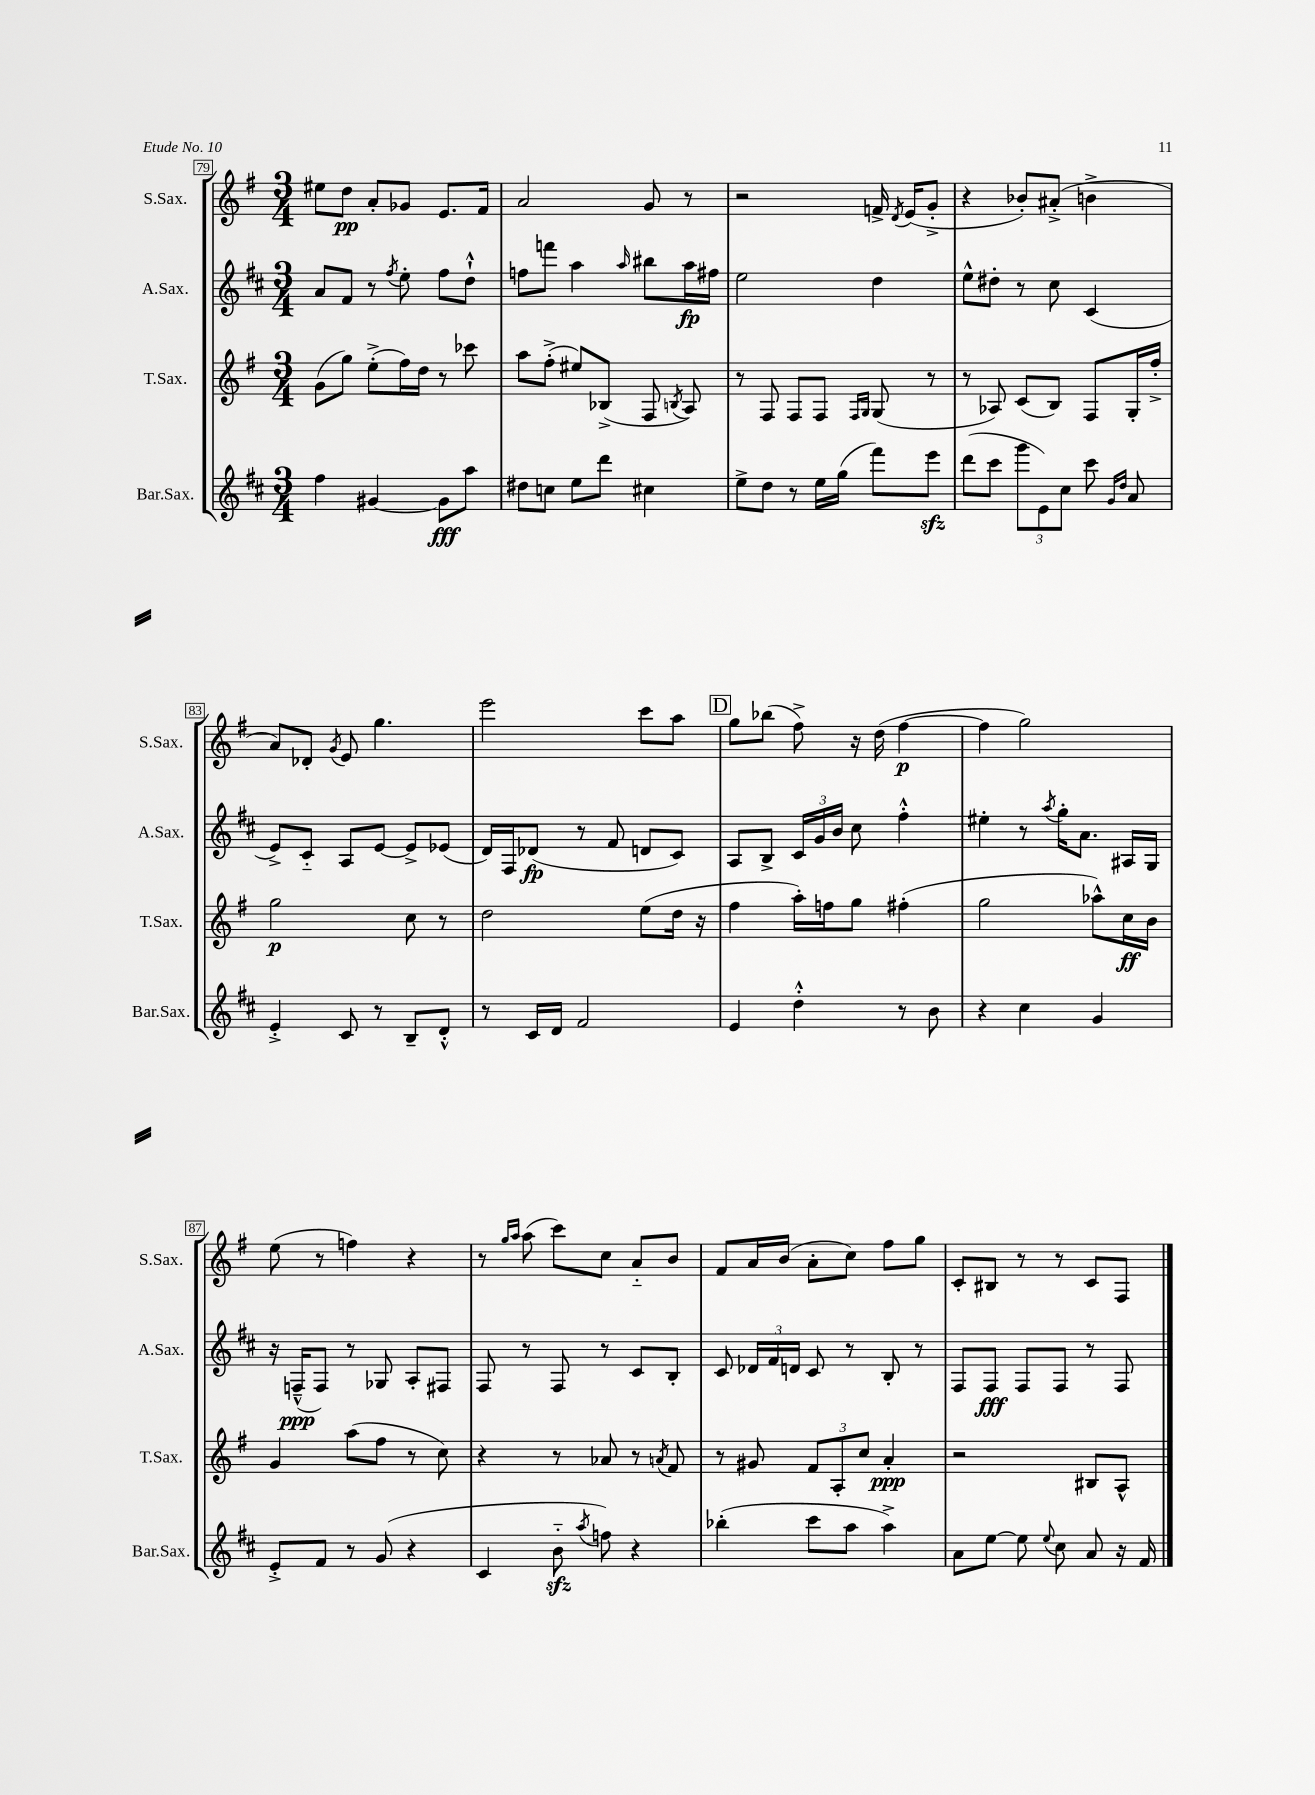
<<
\new StaffGroup <<
\new Staff = "s0" \with { instrumentName = "S.Sax." shortInstrumentName = "S.Sax." } {
    \clef treble \key g \major \numericTimeSignature \time 3/4
    \autoBeamOff eis''8[ d''8]\pp a'8[-. ges'8] e'8.[ fis'16] |
    a'2 g'8 r8 |
    r2 f'16-> \acciaccatura { d'8 } e'16[( g'8]-.-> |
    r4 bes'8[-.) ais'8]-.->( b'4-> |
    a'8[) des'8]-. \acciaccatura { g'8 } e'8 g''4. |
    e'''2 c'''8[ a''8] |
    \mark \markup { \box "D" } g''8[ bes''8]( fis''8->) r16 d''16( fis''4~\p |
    fis''4 g''2) |
    e''8( r8 f''4) r4 |
    r8 \grace { g''16[ a''16] } a''8( c'''8[) c''8] a'8[-_ b'8] |
    fis'8[ a'16 b'16]( a'8[-. c''8]) fis''8[ g''8] |
    c'8[-. bis8] r8 r8 c'8[ fis8] \bar "|." |
}
\new Staff = "s1" \with { instrumentName = "A.Sax." shortInstrumentName = "A.Sax." } {
    \clef treble \key d \major \numericTimeSignature \time 3/4
    \autoBeamOff a'8[ fis'8] r8 \acciaccatura { fis''8 } e''8-. fis''8[ d''8]-!-^ |
    f''8[ f'''8] a''4 \grace { a''16 } bis''8[ a''16\fp fis''16] |
    e''2 d''4 |
    e''8[-^ dis''8]-. r8 cis''8 cis'4( |
    e'8[->) cis'8]-_ a8[ e'8]~ e'8[-> ees'8]( |
    d'16[) fis16 des'8]\fp( r8 fis'8 d'8[ cis'8]) |
    \mark \markup { \box "D" } a8[ b8]-> \tuplet 3/2 { cis'16[ g'16 b'16] } cis''8 fis''4-.-^ |
    eis''4-. r8 \acciaccatura { a''8 } g''16[-. a'8.] ais16[ g16] |
    r16 f16[---^\ppp( f8]) r8 ges8 a8[-. fis8] |
    fis8 r8 fis8 r8 cis'8[ b8]-. |
    cis'8 \tuplet 3/2 { des'16[ fis'16 d'16] } cis'8 r8 b8-. r8 |
    fis8[ fis8]\fff fis8[ fis8] r8 fis8 \bar "|." |
}
\new Staff = "s2" \with { instrumentName = "T.Sax." shortInstrumentName = "T.Sax." } {
    \clef treble \key g \major \numericTimeSignature \time 3/4
    \autoBeamOff g'8[( g''8]) e''8[-.->( fis''16) d''16] r8 ces'''8 |
    a''8[ fis''8]-.->( eis''8[) bes8]->( fis8 \acciaccatura { b8 } a8) |
    r8 fis8 fis8[ fis8] \grace { fis16[ g16] } g8( r8 |
    r8 aes8) c'8[( b8]) fis8[ g16-. fis''16]-.-> |
    g''2\p c''8 r8 |
    d''2 e''8[( d''16] r16 |
    \mark \markup { \box "D" } fis''4 a''16[-.) f''16 g''8] fis''4-.( |
    g''2 aes''8[-^) c''16\ff b'16] |
    g'4 a''8[( fis''8] r8 c''8) |
    r4 r8 aes'8 r8 \acciaccatura { a'8 } fis'8 |
    r8 gis'8 \tuplet 3/2 { fis'8[ a8-. c''8] } a'4-.\ppp |
    r2 bis8[ a8]-^ \bar "|." |
}
\new Staff = "s3" \with { instrumentName = "Bar.Sax." shortInstrumentName = "Bar.Sax." } {
    \clef treble \key d \major \numericTimeSignature \time 3/4
    \autoBeamOff fis''4 gis'4~ gis'8[\fff a''8] |
    dis''8[ c''8] e''8[ d'''8] cis''4 |
    e''8[-> d''8] r8 e''16[ g''16]( fis'''8[) e'''8]\sfz |
    d'''8[( cis'''8] \tuplet 3/2 { g'''8[ e'8) cis''8] } cis'''8 \grace { g'16[ d''16] } a'8 |
    e'4-.-> cis'8 r8 b8[-- d'8]-.-^ |
    r8 cis'16[ d'16] fis'2 |
    \mark \markup { \box "D" } e'4 d''4-.-^ r8 b'8 |
    r4 cis''4 g'4 |
    e'8[-.-> fis'8] r8 g'8( r4 |
    cis'4 b'8-_\sfz \acciaccatura { a''8 } f''8) r4 |
    bes''4-.( cis'''8[ a''8] a''4->) |
    a'8[ e''8]~ e''8 \appoggiatura { e''8 } cis''8 a'8 r16 fis'16 \bar "|." |
}
>>
>>
\layout { \context { \Score currentBarNumber = #79 \override BarNumber.stencil = #(make-stencil-boxer 0.1 0.3 ly:text-interface::print) } }
